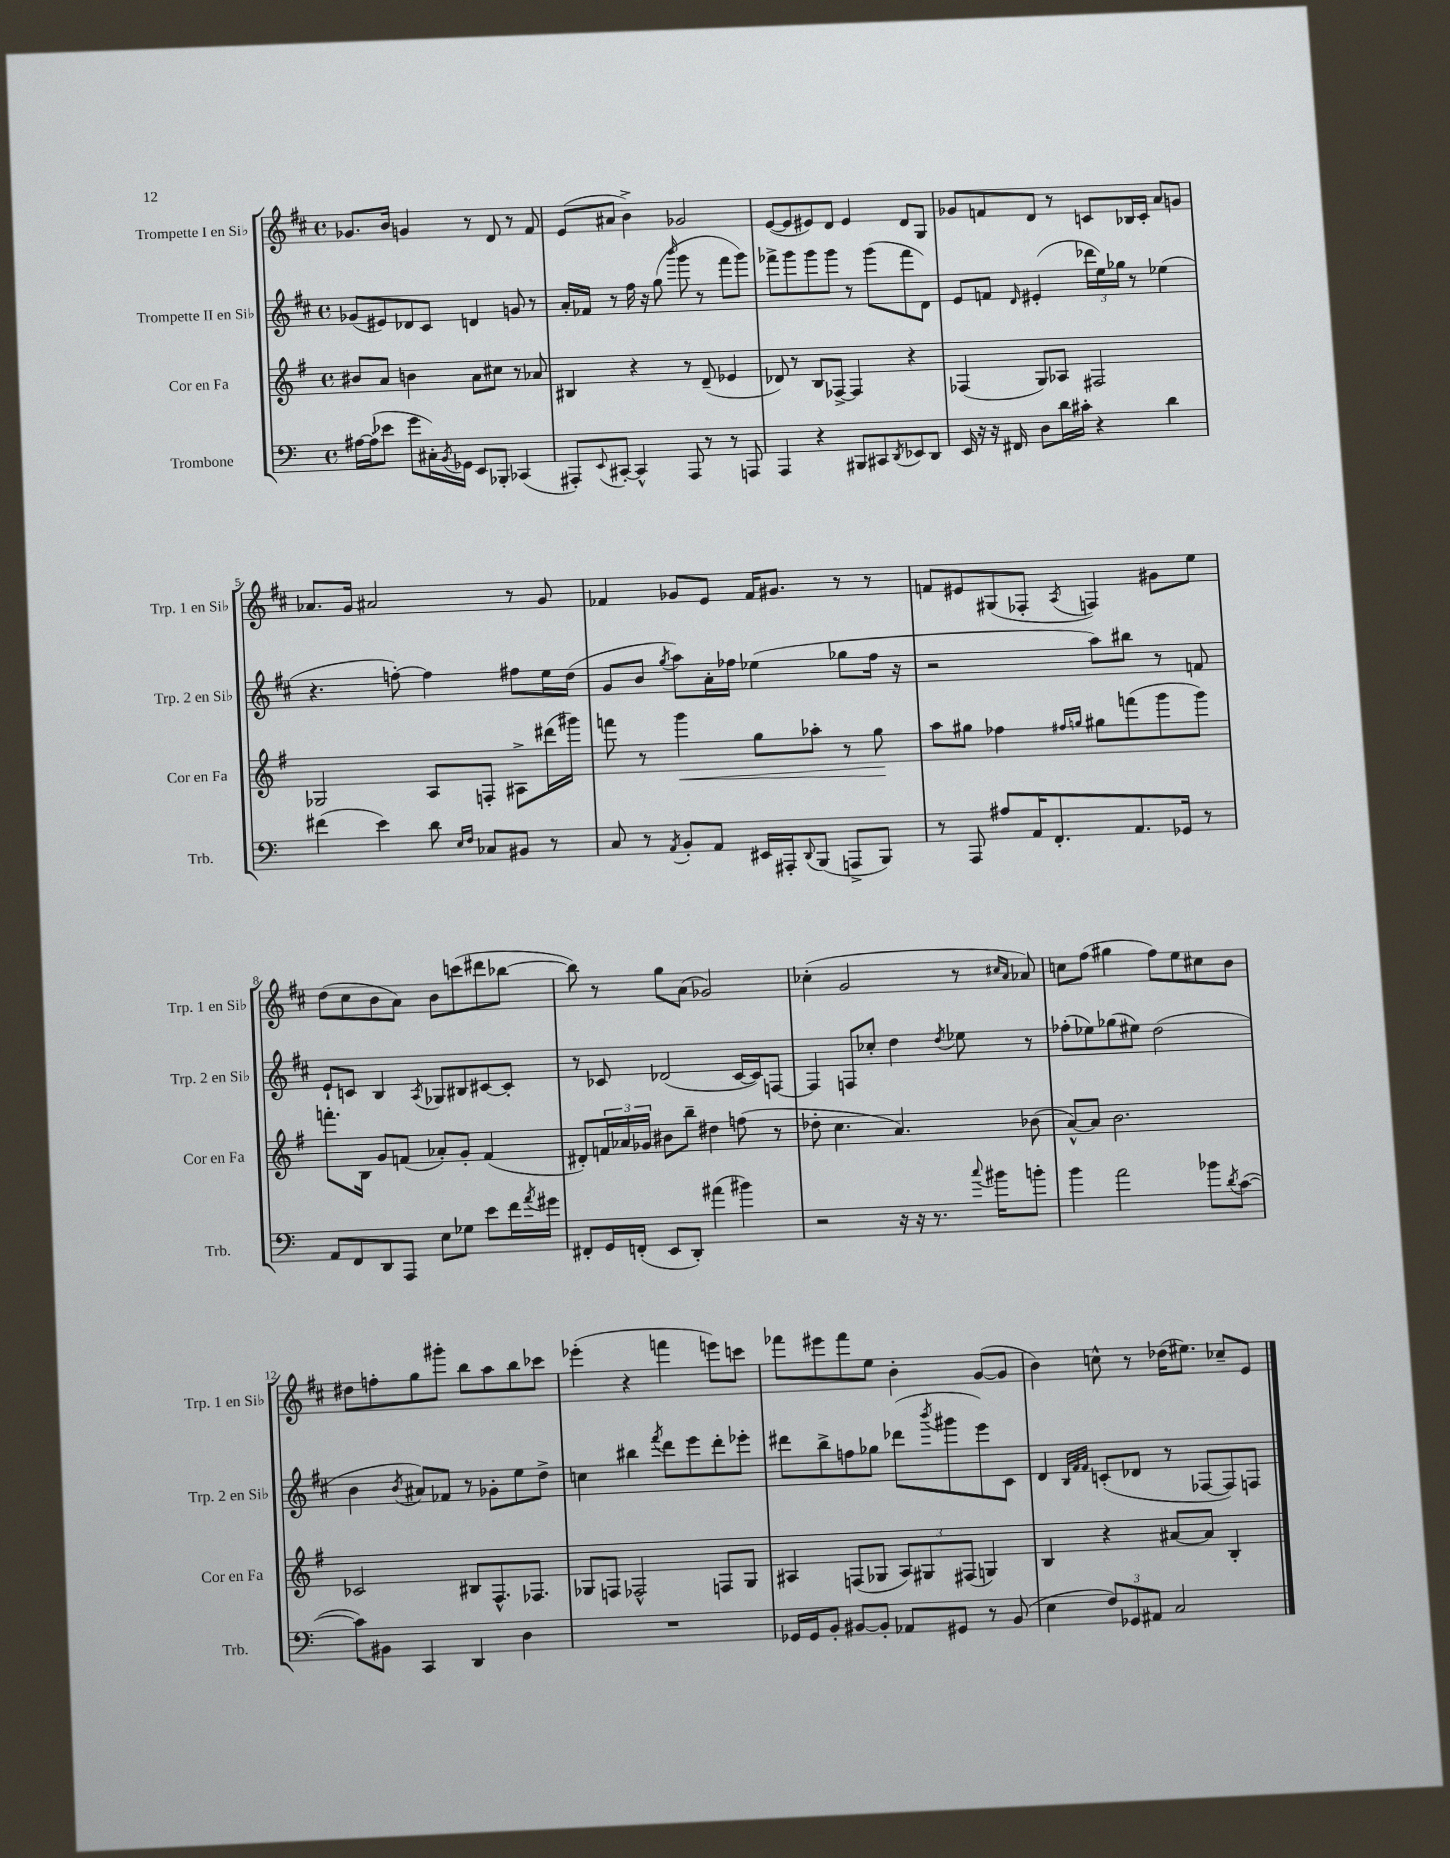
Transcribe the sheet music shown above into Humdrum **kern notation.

**kern	**kern	**kern	**kern
*staff4	*staff3	*staff2	*staff1
*clefF4	*clefG2	*clefG2	*clefG2
*k[]	*k[f#]	*k[f#c#]	*k[f#c#]
*M4/4	*M4/4	*M4/4	*M4/4
*met(c)	*met(c)	*met(c)	*met(c)
[16A#\LL	8b#/L	(8g-/L	8.g-/L
(16A#'\]J	.	.	.
8e-\J	8a/J	8e#/)	.
.	.	.	16b/Jk
8g\L	4b\	8d-/	4g/
16C#'\L)	.	8c#/J	.
8qBB/	.	.	.
16GG-\JJ	.	.	.
8EE/L	8a\L	4d/	8r
8BBB-'/J	8cc#\J	.	8d/
(4CC-/	8r	8g/	8r
.	8a-/	8r	8f#/
=	=	=	=
8AAA#'/L)	4B#/	16a'/LL	(8e/L
.	.	16f-/JJ	.
8qqEE/	.	.	.
[8CC#'/J	.	8r	8a#/J
4CC#^^/]	4r	16ff#\	4b^\)
.	.	16r	.
.	.	(8gg\	.
.	.	16qqbbb/	.
8AAA#/	8r	8ggg\	2g-/
8r	(8d~/	8r	.
8r	4e-/	8fff#\L	.
8AAA/	.	8ggg\J)	.
=	=	=	=
4AAA/	8d-/)	8fff-^\L	([8e/L
.	8r	8ggg\	8e/]
4r	8B/L	8ggg\	8e#/)
.	[8F-^/J	8ggg\J	8d/J
8BBB#/L	4F-/]	8r	4e#/
8CC#/	.	(8ggg\L	.
8qDD/	.	.	.
8EE-/	4r	8fff-\	8d/L
8DD/J	.	8d\J)	8G/J
=	=	=	=
16EE/	(4F-/	8e/L	8g-/L
16r	.	.	.
16r	.	8f/J	8f/
16FF#/	.	.	.
.	.	16qqd/	.
8D\L	8G/L)	(4e#'/	8d/J
16d\L	8A-/J	.	8r
16c#'\JJ	.	.	.
4r	2F#/	24ddd-\LL	8c/L
.	.	24ee\)	.
.	.	24gg-\JJ	.
.	.	8r	16B-/L
.	.	.	16c'/JJ
4d\	.	(4ee-\	8a/L
.	.	.	8g/J
=	=	=	=
(4f#\	2G-/	4.r	8.a-/L
.	.	.	16g/Jk
4e\)	.	.	2a#/
.	.	[8ff'\)	.
8d\	8A/L	4ff\]	.
16qqE/LL	.	.	.
16qqF/JJ	.	.	.
8C-/L	8F'/J	.	.
8BB#/J	8A#^\L	8ff#\L	8r
8r	(16ddd#\L	16ee\L	8g/
.	16ggg#\JJ)	(16dd\JJ	.
=	=	=	=
8C/	8fff\	8g/L	4f-/
8r	8r	8b/J	.
8qAA/	.	8qgg/	.
8BB'/L	4ggg\	8aa\L)	8g-/L
8AA/J	.	16a'\L	8e/J
.	.	16ff-\JJ	.
16EE#/LL	8gg\L	(4ee-\	16f-/LK
16AAA#'/J	.	.	8.g#/J
8qqDD/	.	.	.
(8BBB/J	8aa-'\J	.	.
8AAA^/L	8r	8gg-\L	8r
8BBB/J)	8gg\	16ff-\Jk	8r
.	.	16r	.
=	=	=	=
8r	8aa\L	2r	8f/L
8AAA/	8gg#\J	.	8e#/
8A#/L	4ff-\	.	(8G#/
16AA/K	.	.	8F-'/J
8.FF'/	.	.	.
.	16qqff#/LL	.	.
.	16qqgg/JJ	.	8qA/
.	8gg#\L	8aa\L)	4F/)
8.AA/	(8fff\	8bb#\J	.
.	8ggg\	8r	8g#\L
16GG-/Jk	.	.	.
8r	8ggg\J)	8f/	8ee\J
=	=	=	=
8AA/L	8.fff'\L	8e`/L	(8dd\L
8FF/	.	8c/J	8cc#\
.	16B\Jk	.	.
8DD/	8g/L	4B/	8b\
8AAA/J	(8f/J	.	8a\J)
.	.	8qA/	.
8E\L	8a-'/L)	8G-/L	8b\L
8G-\J	8g'/J	8B#/	(8ccc\
8e\L	(4f/	[8c#/	8ddd#\
16f\L	.	8c#'/]J	[8bb-\J
8qa/	.	.	.
16g#\JJ	.	.	.
=	=	=	=
8FF#'/L	8d#'/L)	8r	8bb-\])
16GG/L	24f/L	8c-/	8r
.	24a-/	.	.
(16FF'/JJ	.	.	.
.	24g-/JJ	.	.
8EE/L	8b#\L	(2d-/	8gg\L
8DD'/J)	8bb~\J	.	(8a\J
(4a#\	4dd#\	.	2g-/)
4b#\)	(8ff\	[16c-/LL	.
.	.	16c-/]J)	.
.	8r	[8F/J	.
=	=	=	=
2r	8dd-'\	4F/]	(4cc-'\
.	4.cc\	.	.
.	.	8F/L	2g/
.	.	8cc-'/J	.
16r	4.a/)	4dd\	.
16r	.	.	.
8.r	.	.	.
.	.	8qdd/	.
.	.	8ee-\	8r
8qqcc/	.	.	.
16b#\LK	.	.	.
.	.	.	16qqcc#/LL
.	.	.	16qqa/JJ
8b'\J	(8b-\	8r	8a-/)
=	=	=	=
4b\	[8a^^/L)	(8ff-'\L	8cc\L
.	8a/]J	8ee-\)	(8ff#\J
2a\	2.b\	(8gg-\	4gg#\
.	.	8ee#\J)	.
.	.	(2dd\	8ff#\L)
.	.	.	8ee\
8b-\L	.	.	8cc#\
8qd/	.	.	.
([8c\J	.	.	8b\J
=	=	=	=
8c\]L)	2c-/	4b\	8dd#\L
8BB#\J	.	.	8ff'\
.	.	8qb/	.
4CC/	.	8a#/L)	8gg\
.	.	8f-/J	8ggg#'\J
4DD/	8B#/L	8r	8bb\L
.	8.F#^^/	8g-'\L	8aa\
4D\	.	8ee\	8bb\
.	8.F-/J	.	.
.	.	8dd^\J	8ccc-\J
=	=	=	=
1r	8G-/L	4cc\	(4eee-'\
.	8F/J	.	.
.	2F-^^/	4bb#\	4r
.	.	8qfff#/	.
.	.	8ddd\L	4fff\
.	.	8eee\	.
.	8F/L	8ddd'\	8eee\L)
.	8G-/J	8eee-'\J	8ccc\J
=	=	=	=
16GG-/LL	4A#/	8ddd#\L	8fff-\L
16GG-/J	.	.	.
8BB'/J	.	8bb^\	8eee#\
[8BB#/L	(8F/L	8ff\	8fff-\
8BB#'/]J	8G-/J	8gg-\J	8ee\J
8AA-/L	12A#/L)	(8ddd-\L	4b'\
.	12G#/	.	.
.	.	8qbbb/	.
8GG#/J	.	8ggg#\	.
.	(12F#/J	.	.
8r	4G/)	8eee\)	([8g/L
(8BB#/	.	8c#\J	8g/]J
=	=	=	=
4E\	4B/	4d/	4b\)
.	.	32qqB/LLL	.
.	.	32qqf#/	.
.	.	32qqf#/JJJ	.
12F/L)	4r	(8c'/L	8cc^^\
12GG-/	.	.	.
.	.	8d-/J	8r
12AA#/J	.	.	.
2C/	[8a#/L	8r	(16dd-\LK
.	.	.	8.ee#\J)
.	8a#/]J	[8F-/L	.
.	4B'/	8F-/])	8cc-~/L
.	.	8F/J	8e/J
==	==	==	==
*-	*-	*-	*-
